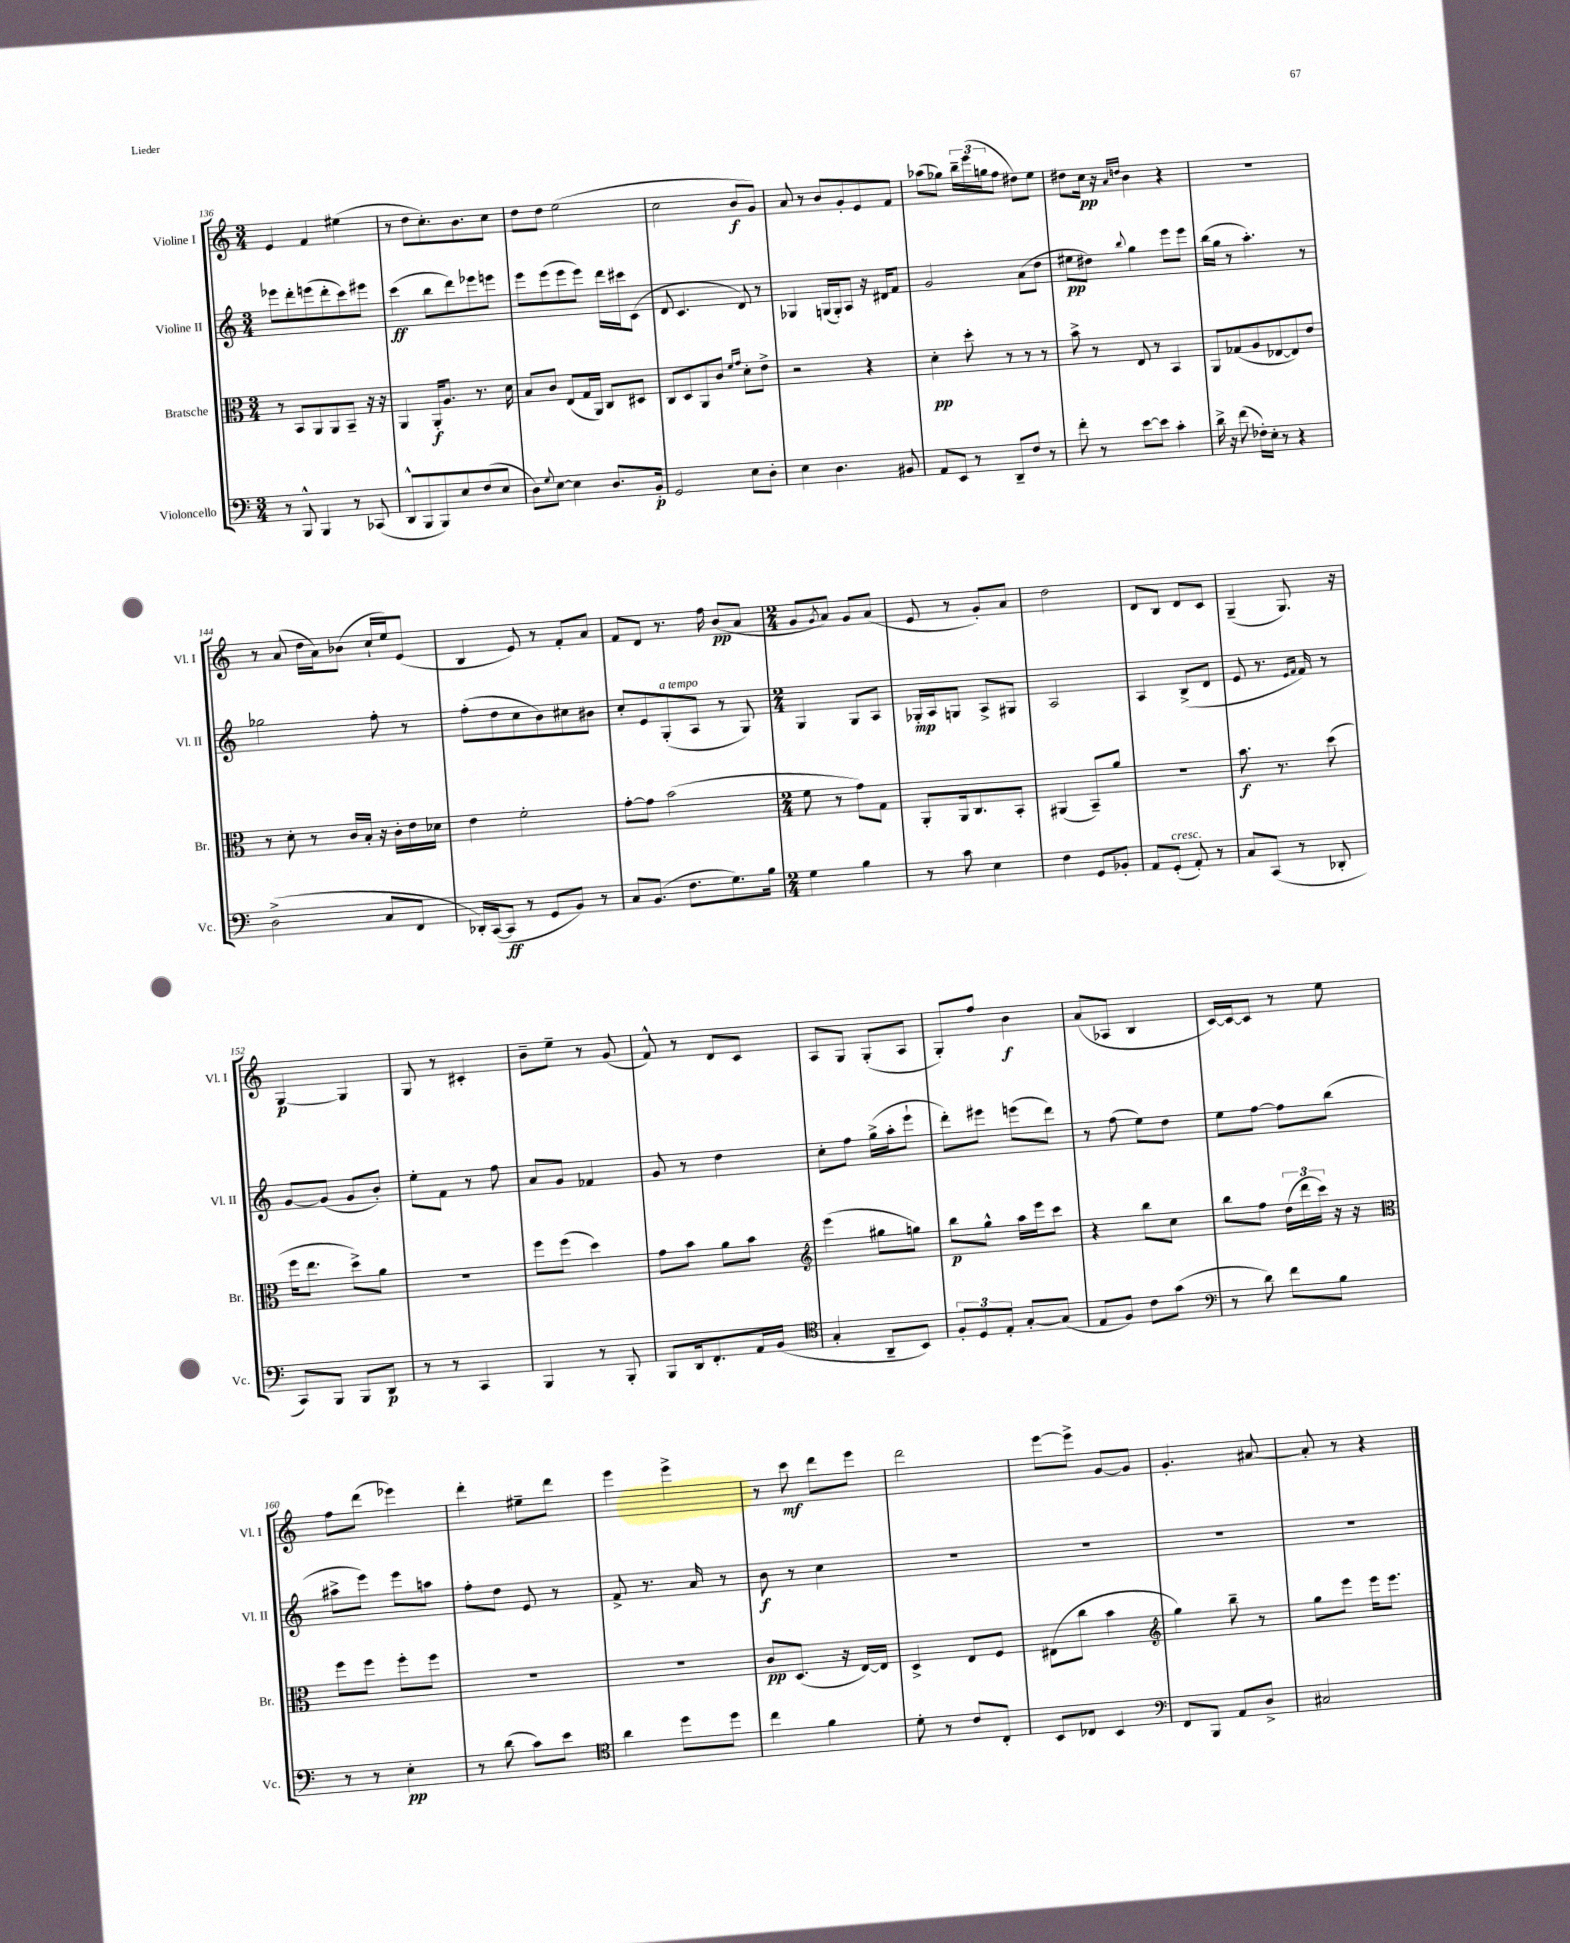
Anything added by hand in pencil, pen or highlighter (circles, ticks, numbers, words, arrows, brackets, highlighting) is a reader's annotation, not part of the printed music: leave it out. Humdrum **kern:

**kern	**kern	**kern	**kern
*staff4	*staff3	*staff2	*staff1
*clefF4	*clefC3	*clefG2	*clefG2
*k[]	*k[]	*k[]	*k[]
*M3/4	*M3/4	*M3/4	*M3/4
8r	8r	8eee-	4e
8BBB^^	8BB	8ddd'	.
4BBB	8AA	(8eee	4f
.	8AA	8ddd'	.
8r	8BB~	8ccc)	(4ee#
(8CC-	16r	8eee#	.
.	16r	.	.
=	=	=	=
8DD^^	4AA	(4ccc	8r
8BBB	.	.	8dd
8BBB)	16AA'	8bb	8.cc')
.	8.A	.	.
8E	.	8ddd)	.
.	.	.	8.b
(8F	8.r	8eee-	.
8E	.	8eee	8cc
.	16d	.	.
=	=	=	=
8D)	8B	8eee	8dd
8qqG	.	.	.
[8E	8c	(8eee	8dd
4E]	(8E	8eee	(2ee
.	16G	8eee)	.
.	16AA)	.	.
8.D	8C	16ddd	.
.	.	16ccc#	.
.	8D#	(8c	.
16BB'	.	.	.
=	=	=	=
2GG	8C	8d	2cc
.	8D	4.c	.
.	8AA	.	.
.	8c	.	.
.	16qqf	.	.
.	16qqg	.	.
8E	8d'	8d)	8b
8D'	8e^	8r	8g)
=	=	=	=
4E	2r	4G-	8a
.	.	.	8r
4.D	.	(16G	8b
.	.	16G')	.
.	.	8A	8g'
.	4r	16r	8e
.	.	16d#	.
8BB#	.	8f	8f
=	=	=	=
8AA	4d'	2g	(8aa-
8EE	.	.	8gg-)
8r	8dd'	.	24bb~
.	.	.	(24eee
.	.	.	24gg
8DD~	8r	.	8ff
8F	8r	(8a	8dd#)
8r	8r	8dd	8ee
=	=	=	=
8f'	8b^	8ee#	8dd#
8r	8r	8dd#)	16cc
.	.	.	16r
.	.	.	16qqa
.	.	8qqbb	16qqdd
[8e	8E	4gg	4b
8e]	8r	.	.
4c'	4BB	8eee	4r
.	.	8eee	.
=	=	=	=
16d^	8AA	(16bb	2.r
16r	.	16gg	.
(8f	(8G-	8r	.
16F-')	8A	4.aa')	.
16E'	.	.	.
8r	[8E-	.	.
4r	8E-])	.	.
.	8e	8r	.
=	=	=	=
(2D^	8r	2gg-	8r
.	8d'	.	(8a
.	8r	.	16dd
.	.	.	16a)
.	16c	.	(8b-
.	16B'	.	.
8C	16r	8ff'	16cc`
.	16c'	.	16ee)
8FF	16e	8r	(8e
.	16d-	.	.
=	=	=	=
16DD-')	4e	(8ff'	4B
([16CC	.	.	.
8CC]	.	8dd	.
8r	2f'	8cc	8e)
8GG	.	8b)	8r
8BB)	.	8cc#	8f'
8r	.	8b#	8a
=	=	=	=
8C	[8g'	8cc'	8f
(8.BB	8g]	8e	8d
.	(2b	(8G'	8.r
8.F	.	.	.
.	.	8A	.
.	.	.	16ff
8.G)	.	8r	(8b
.	.	8G)	8a
16B	.	.	.
=	=	=	=
*M2/4	*M2/4	*M2/4	*M2/4
4G	8f	4G	8g
.	.	.	8qg
.	8r	.	8a)
4B	8g)	8G	8g
.	8G	8A	(8a
=	=	=	=
8r	8AA'	16G-'	8e
.	.	16A	.
8c	16AA	8G	8r
.	8.C	.	.
4E	.	8A^	8g')
.	8BB'	8G#	8a
=	=	=	=
4F	(4AA#	2A	2dd
8GG	8BB~)	.	.
8BB-'	8a	.	.
=	=	=	=
8AA	2r	4A	8d
(8GG'	.	.	8B
8AA')	.	(8B^	8d
8r	.	8d	8c
=	=	=	=
8C	8.b	8e	(4G~
(8CC	.	8.r	.
.	8.r	.	.
8r	.	.	8.G)
.	.	16qqe	.
.	.	16qqf	.
.	.	16f)	.
8DD-'	(8dd	8r	.
.	.	.	16r
=	=	=	=
8CC)	16ff	[8g	[4G
.	8.ee	.	.
8BBB	.	(8g]	.
8BBB	8dd^)	8g	4G]
8DD	8a	8b')	.
=	=	=	=
8r	2r	8ee'	8G
8r	.	8f	8r
4CC	.	8r	4c#'
.	.	8ff	.
=	=	=	=
4BBB	8ff	8a	8b~
.	(8ff	8g	8ee~
8r	4dd)	4f-	8r
8BBB'	.	.	(8g
=	=	=	=
8BBB	8g	8g	8f^^)
16DD	8b	8r	8r
8.FF'	.	.	.
.	8a	4dd	8d
16AA	8b	.	8c
(16BB	.	.	.
=	=	=	=
*clefC4	*clefG2	*	*
4G'	(4eee	8cc'	8A
.	.	8ff	8G
8AA~	8gg#	(16gg^	(8G'
.	.	16aa'	.
8BB)	8gg)	8eee`	8A
=	=	=	=
12F'	8bb	8ddd')	8G')
12D	.	.	.
.	8gg^^	8eee#	8ff
12E'	.	.	.
[8G'	16aa	(8eee	4b
.	16eee	.	.
(8G]	8ccc	8ddd)	.
=	=	=	=
8E	4r	8r	(8a
8F)	.	(8ff	8A-
8c	8bb	8ee)	4B
(8g	8cc	8dd	.
=	=	=	=
*clefF4	*	*	*
8r	8bb	8ee	[16c)
.	.	.	16c_
8d)	8ff	[8ff	8c]
8f	(24dd	8ff]	8r
.	24ddd	.	.
.	24ccc)	.	.
8B	16r	(8bb	8ee
.	16r	.	.
=	=	=	=
*	*clefC3	*	*
8r	8ff	8aa#^	8ff
8r	8ff	8eee)	(8ddd
4E'	8ff'	8eee	4eee-)
.	8ff	8aa	.
=	=	=	=
8r	2r	8ff'	4ddd'
(8d	.	8dd	.
8c)	.	8e	8ee#~
8e	.	8r	8ddd
=	=	=	=
*clefC4	*	*	*
4a	2r	8f^	4eee
.	.	8.r	.
8dd	.	.	4eee^
.	.	16a	.
8dd	.	8r	.
=	=	=	=
4cc	8c	8b	8r
.	(8.D	8r	8ccc
4f	.	4cc	8ddd
.	16r	.	.
.	[16E)	.	8eee
.	16E]	.	.
=	=	=	=
8d'	4D^	2r	2ddd
8r	.	.	.
8c	8E	.	.
8C'	8F	.	.
=	=	=	=
8BB	(8E#	2r	[8eee
8C-	8cc	.	8eee^]
4BB	4b	.	[8g
.	.	.	8g]
=	=	=	=
*clefF4	*clefG2	*	*
8FF	4gg)	2r	4.g'
8BBB	.	.	.
8AA	8bb~	.	.
8D^	8r	.	[8a#
=	=	=	=
2C#	8gg	2r	8a#']
.	8eee	.	8r
.	16eee	.	4r
.	8.eee	.	.
==	==	==	==
*-	*-	*-	*-
